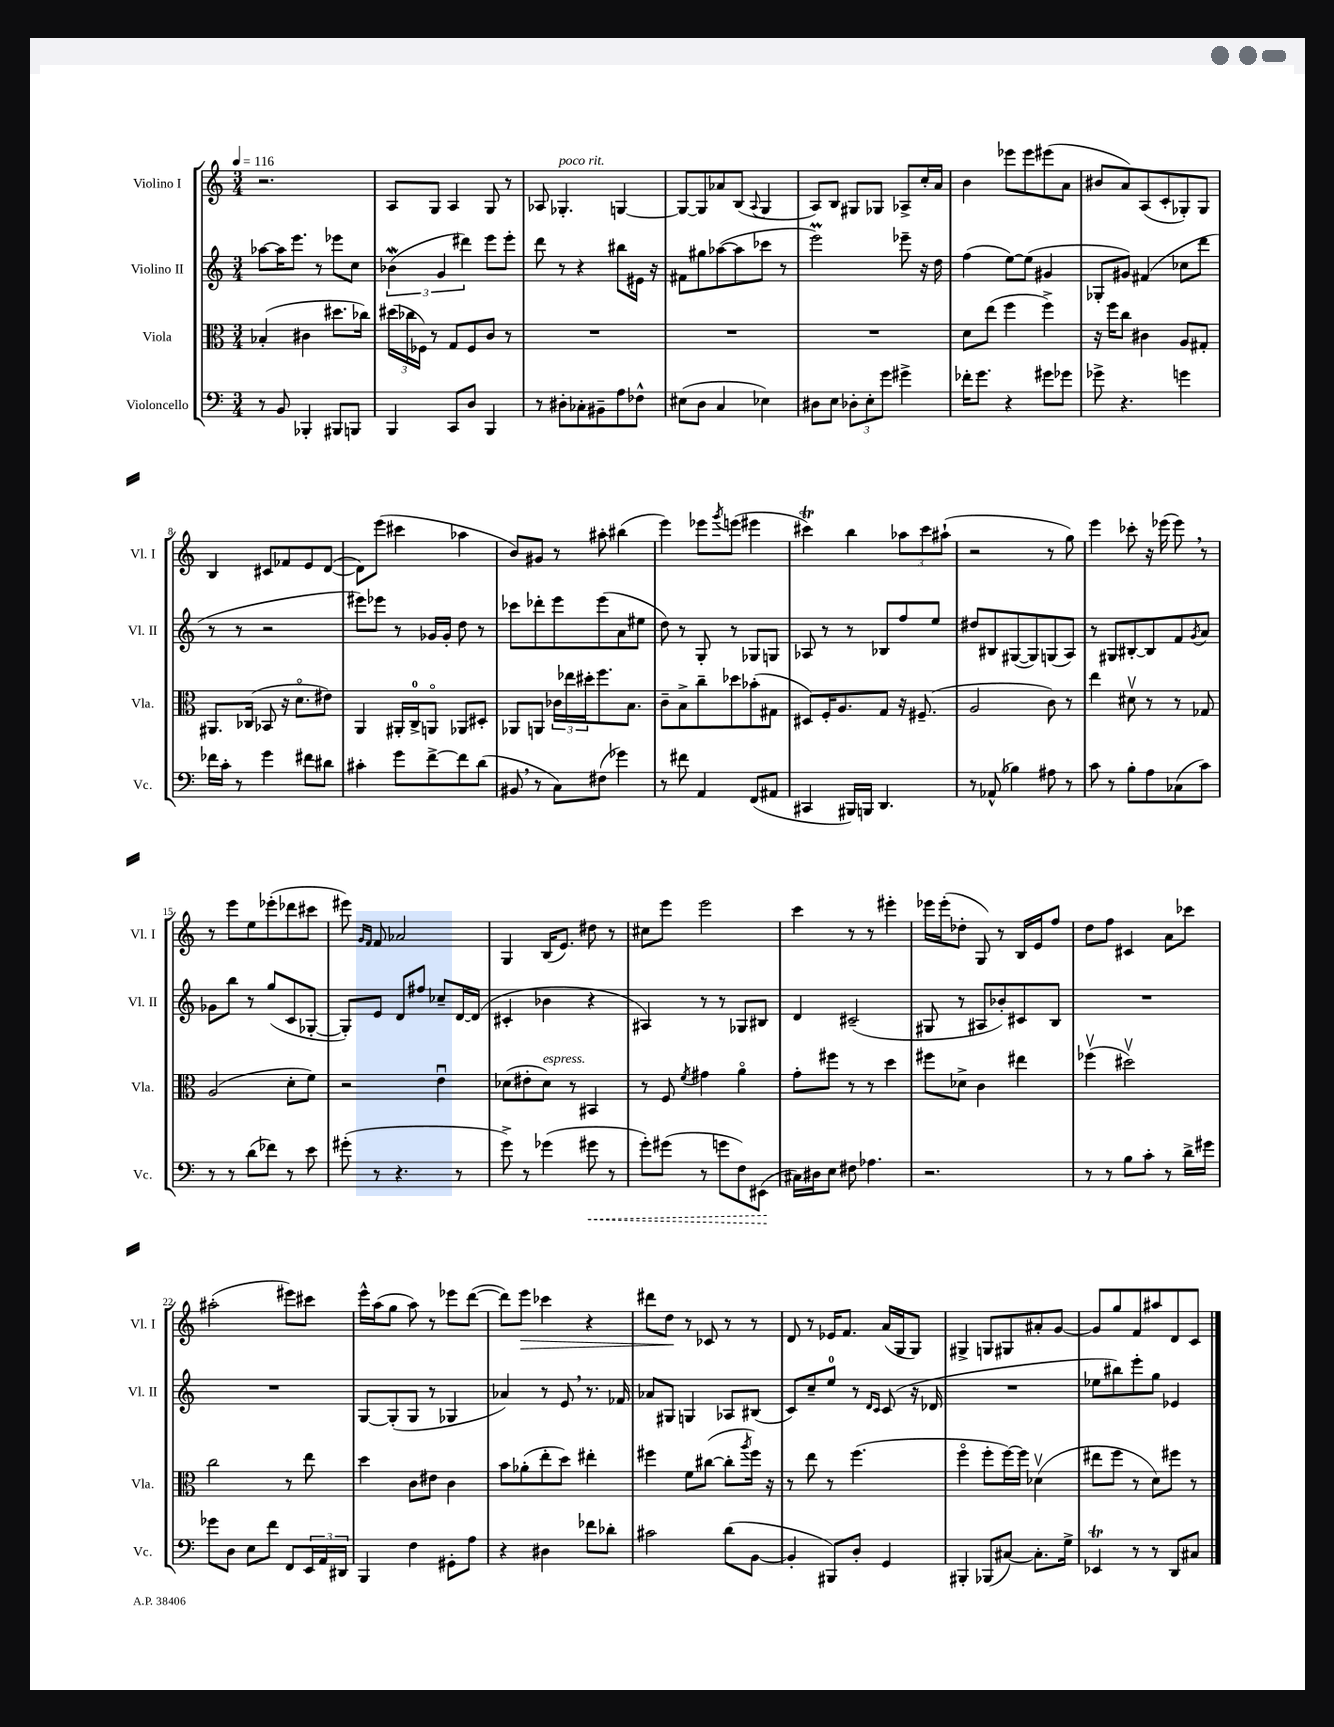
<<
\new StaffGroup <<
\new Staff = "s0" \with { instrumentName = "Violino I" shortInstrumentName = "Vl. I" } {
    \clef treble \key c \major \numericTimeSignature \time 3/4 \tempo 4 = 116
    r2. |
    a8 g8 a4 g8 r8 |
    aes8 ges4.-.^\markup { \italic "poco rit." } g4~ |
    g8~ g8 aes'8 b8( \appoggiatura { a8 } g4 |
    a8) b8 gis8 ges8 aes8-> c''16-. a'16 |
    b'4 ees'''8 ees'''8 eis'''8( a'8 |
    bis'8 a'8) a8( c'8-. ges8-.) ges8 |
    b4 cis'8 fes'8 e'8 d'8~( |
    d'8) e'''8( cis'''4 aes''4 |
    b'8) gis'8 r8 ais''8-. bis''4( |
    e'''4) ees'''8 \acciaccatura { g'''8 } e'''8( eis'''4 |
    cis'''4\trill) b''4 \tuplet 3/2 { aes''8 cis'''8 ais''8-!( } |
    r2 r8 g''8) |
    e'''4 ces'''8-. r16 ees'''16( ees'''8) \breathe r8 |
    r8 e'''8 e''8 ees'''8-.( des'''8 cis'''8 |
    eis'''8) \grace { g'16 f'16 } f'8 aes'2 |
    g4 b16( e'8.) dis''8 r8 |
    cis''8 e'''8 e'''2 |
    c'''4 r8 r8 eis'''4-. |
    ees'''16 ees'''16-.( des''8-. g8) r8 b16 e'16 f''8 |
    d''8 f''8 cis'4 a'8 ces'''8 |
    ais''2-.( eis'''8) cis'''8 |
    e'''16-^ a''16( g''8 a''8) r8 ees'''8 d'''8~( |
    d'''8) e'''8\> ces'''4 r4 |
    dis'''8 d''8\! r8 ces'8 r8 r8 |
    d'8 r8 ees'16 f'8. a'16( g16 g8) |
    gis4-> g8 gis8 ais'8-. g'8~ |
    g'8 g''8 f'8 ais''8 d'8 c'8 \bar "|." |
}
\new Staff = "s1" \with { instrumentName = "Violino II" shortInstrumentName = "Vl. II" } {
    \clef treble \key c \major \numericTimeSignature \time 3/4
    aes''8~ aes''16 e'''8. r8 ees'''8 c''8 |
    \tuplet 3/2 { bes'4\mordent( g'4 dis'''4) } e'''8 e'''8-. |
    d'''8 r8 r4 bis''8 eis'16 r16 |
    fis'8 gis''8 aes''8~( aes''8 ces'''8 r8 |
    e'''2\prall) ees'''8-- r16 d''16 |
    f''4( e''8~) e''8( gis'4 |
    ges8-. gis'8) fis'4( ces''8 d'''8 |
    r8 r8 r2 |
    eis'''8) ees'''8 r8 ges'16 ges'16-. d''8 r8 |
    ces'''8 des'''8-. e'''8 e'''8( a'8 eis''8 |
    d''8) r8 g8-. r8 ges8 g8 |
    aes8 r8 r8 bes8 f''8 e''8 |
    dis''8 bis8 gis8~( gis8) g8( a8) |
    r8 gis8 bis8~-. bis8 f'8 \acciaccatura { g'8 } a'8 |
    ges'8 b''8 r8 g''8( c'8 ges8~-. |
    ges8-.) e'8 d'8 fis''8 ces''8-- d'16~ d'16( |
    cis'4-. bes'4 r4 |
    ais4) r8 r8 ges8 bis8 |
    d'4 cis'2--( |
    gis8 r8 ais8 bes'8-.) cis'8 b8 |
    R2. |
    R2. |
    g8~ g8-.( g8 r8 ges4 |
    aes'4) r8 e'8 \breathe r8. fes'16 |
    aes'8 gis8 g4 aes8 bis8( |
    c'8) c''8-- e''8-0 r8 \grace { d'16 c'16 } c'8( r16 des'16 |
    R2. |
    ees''8 bis''8) e'''8-. g''8 ees'4 \bar "|." |
}
\new Staff = "s2" \with { instrumentName = "Viola" shortInstrumentName = "Vla." } {
    \clef alto \key c \major \numericTimeSignature \time 3/4
    bes4-.( cis'4 dis''8. ces''16) |
    \tuplet 3/2 { dis''16( ces''16 fes16) } r8 g8 fes8 c'8 r8 |
    R2. |
    R2. |
    R2. |
    d'8 e''8( f''4 f''4->) |
    r16 f''16 c''8 cis'4 a8 gis8-. |
    ais,8. ces16( bes,8 r16 d'8.\flageolet eis'8) |
    a,4 ais,16-. c16-0-> a,8\flageolet aes,8 dis8-. |
    aes,8 a,8 \tuplet 3/2 { ces'16 ees''16 dis''16-. } f''8. b8. |
    c'8-- b8-> c''8-- des''8 bes'8-.( gis8 |
    dis8) f16-. a8. g8 r16 fis8.--( |
    a2 c'8) r8 |
    e''4 dis'8\upbow r8 r8 ges8 |
    a2( d'8-. f'8) |
    r2 e'4\downbow |
    des'8( eis'8-. des'8^\markup { \italic "espress." }) r8 bis,4 |
    r8 f8 \acciaccatura { f'8 } gis'4 a'4\flageolet |
    g'8-. fis''8 r8 r8 d''4 |
    fis''8 des'8-> c'4 eis''4 |
    fes''4\upbow( dis''2\upbow) |
    c''2 r8 e''8 |
    d''4 c'8 eis'8 c'4 |
    b'8 aes'8-.( e''8-. d''8) eis''4-. |
    fis''4 f'8 cis''8~( cis''8-. \acciaccatura { a''8 } fis''16) r16 |
    r8 e''8 r8 f''4.( |
    f''4\flageolet f''8-. f''16~) f''16 des'4\upbow( |
    eis''8 f''8 r8 d'8) fis''8 r8 \bar "|." |
}
\new Staff = "s3" \with { instrumentName = "Violoncello" shortInstrumentName = "Vc." } {
    \clef bass \key c \major \numericTimeSignature \time 3/4
    r8 b,8 bes,,4-. bis,,8 b,,8 |
    b,,4 c,8 d8 b,,4 |
    r8 dis8-. ces8-. bis,8-- a8 fes8-^ |
    eis8( d8 c4 ees4) |
    dis8 e8 \tuplet 3/2 { des8-. e8-. g'8 } gis'4-> |
    fes'16-. g'8. r4 gis'8 ges'8 |
    ges'8-> r4. g'4 |
    fes'16 c'16-. r8 g'4 fis'8 dis'8 |
    cis'4-. g'8 f'8~-> f'8 d'8( |
    bis,8 \breathe r8 c8) fis8( ges'4) |
    r8 fis'8 a,4 f,8( ais,8 |
    cis,4 bis,,16) b,,16 d,4. |
    r8 aes,8-^( bes4) ais8 r8 |
    c'8 r8 b8-. a8 ces8( c'8) |
    r8 r8 d'8( fes'8) r8 e'8 |
    gis'8-.( r8 r4. r8 |
    g'8->) r8 ges'4( \once \override Hairpin.style = #'dashed-line gis'8\< r8 |
    g'8-.) gis'8( r8 g'8 f8) eis,8\!( |
    cis16) dis16 e8 fis8 aes4. |
    r2. |
    r8 r8 b8 c'8-. r8 d'16-> gis'16 |
    ges'8 d8 e8 f'8 f,8 \tuplet 3/2 { e,16 a,16 dis,16 } |
    b,,4 f4 gis,8-. a8 |
    r4 dis4 fes'8 des'8-. |
    cis'2 d'8( b,8~ |
    b,4-. bis,,8) d8-. g,4 |
    bis,,4-. bes,,8( cis8~) cis8.-. g16-> |
    ees,4\trill r8 r8 d,8 cis8 \bar "|." |
}
>>
>>
